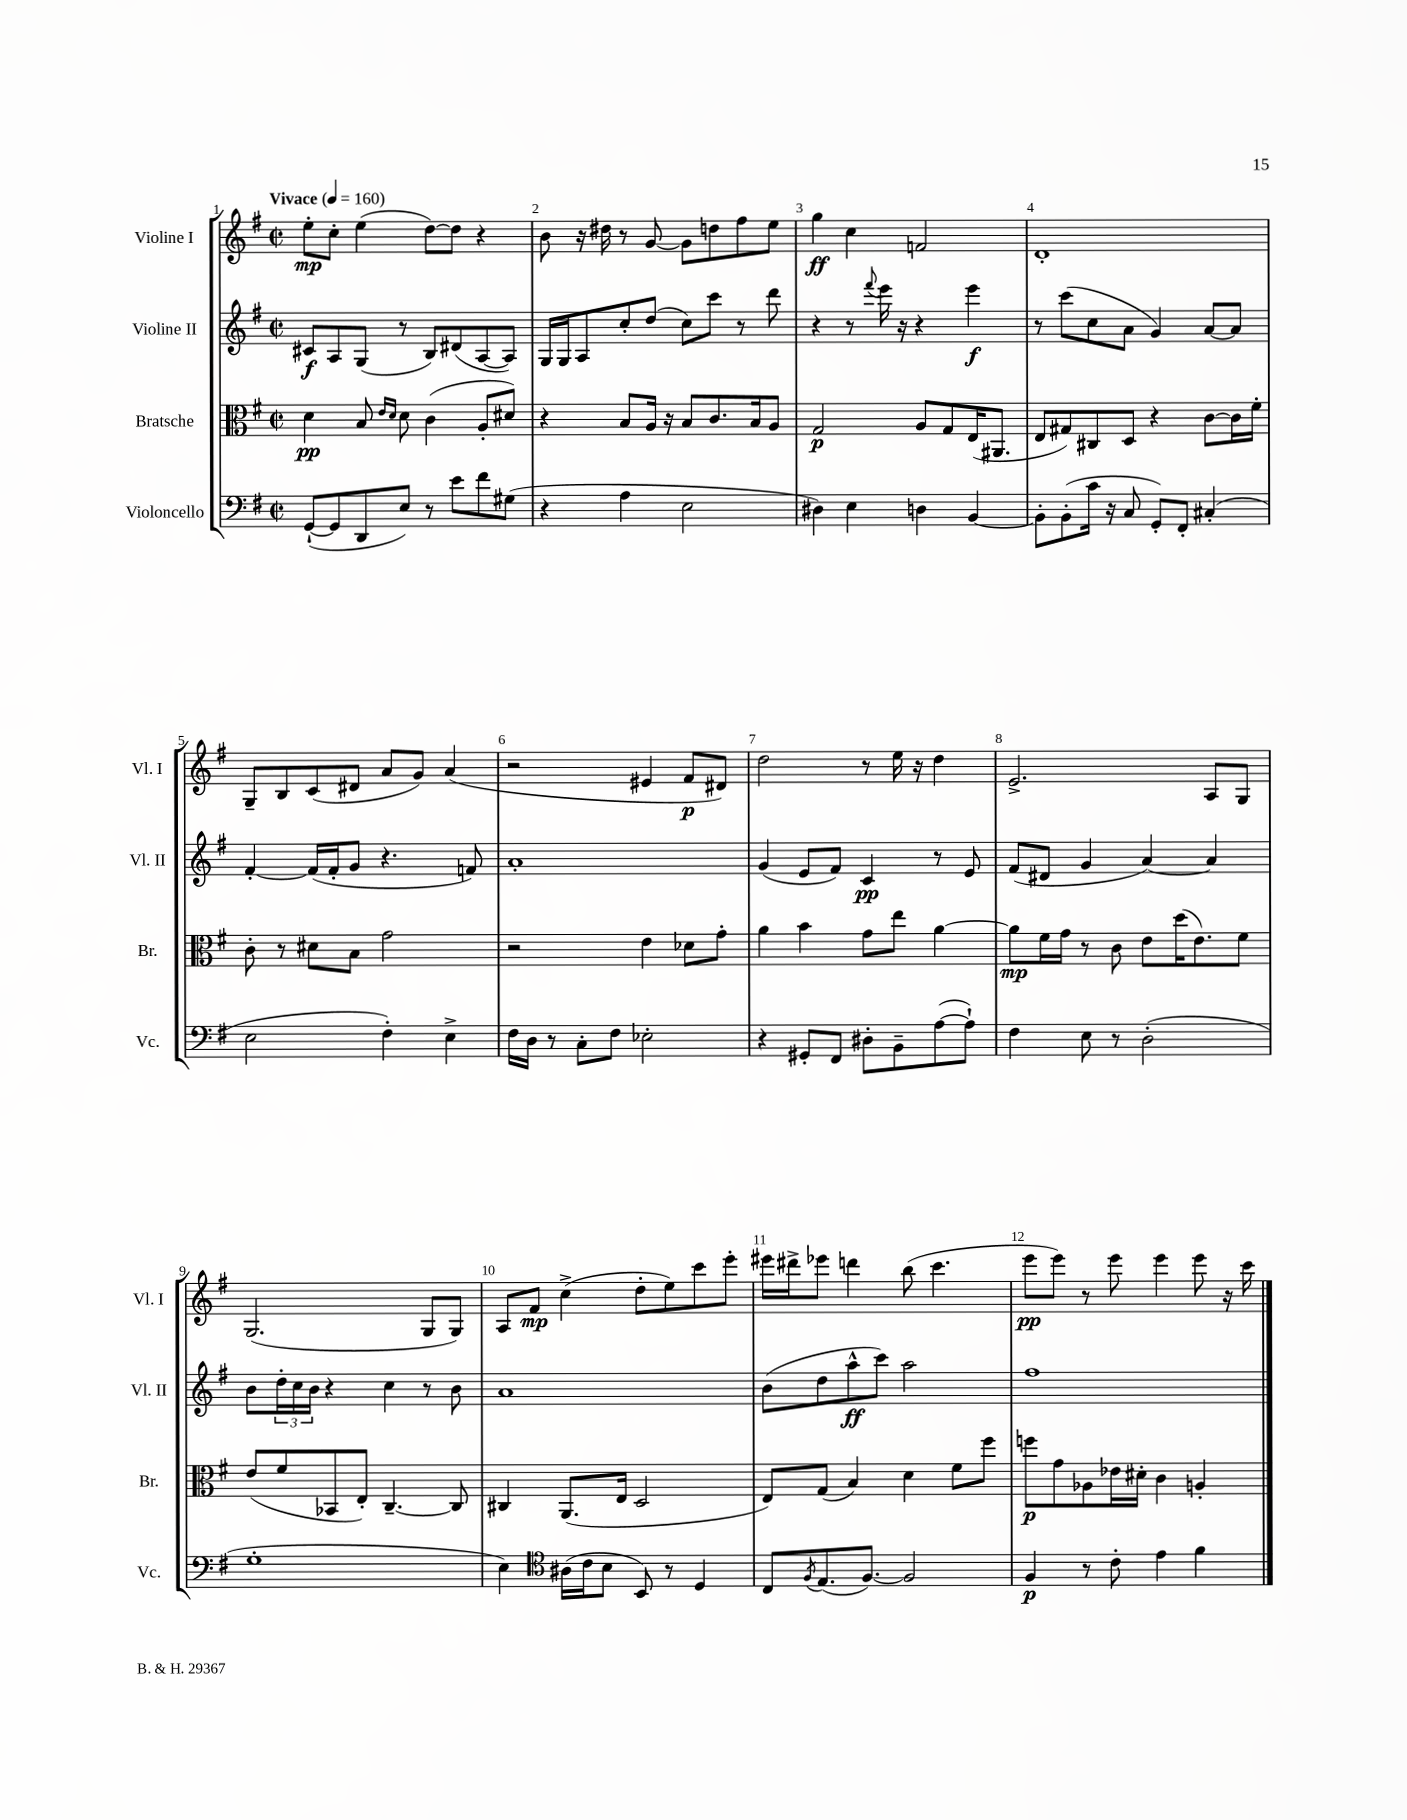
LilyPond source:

<<
\new StaffGroup <<
\new Staff = "s0" \with { instrumentName = "Violine I" shortInstrumentName = "Vl. I" } {
    \clef treble \key g \major \defaultTimeSignature \time 2/2 \tempo "Vivace" 4 = 160
    e''8-.\mp c''8-. e''4( d''8~) d''8 r4 |
    b'8 r16 dis''16 r8 g'8~ g'8 d''8 fis''8 e''8 |
    g''4\ff c''4 f'2 |
    d'1-. |
    g8-- b8 c'8( dis'8 a'8 g'8) a'4( |
    r2 eis'4 fis'8\p dis'8) |
    d''2 r8 e''16 r16 d''4 |
    e'2.-> a8 g8 |
    g2.( g8 g8) |
    a8 fis'8\mp c''4->( d''8-. e''8) c'''8 e'''8-. |
    eis'''16 dis'''16-> ees'''8 d'''4 b''8( c'''4. |
    e'''8\pp e'''8) r8 e'''8 e'''4 e'''8 r16 c'''16 \bar "|." |
}
\new Staff = "s1" \with { instrumentName = "Violine II" shortInstrumentName = "Vl. II" } {
    \clef treble \key g \major \defaultTimeSignature \time 2/2
    cis'8\f a8 g8( r8 b8) dis'8( a8~ a8) |
    g16 g16 a8 c''8-. d''8( c''8) c'''8 r8 d'''8 |
    r4 r8 \appoggiatura { fis'''8 } e'''16 r16 r4 e'''4\f |
    r8 c'''8( c''8 a'8 g'4) a'8~ a'8 |
    fis'4~-. fis'16( fis'16-. g'8 r4. f'8) |
    a'1-. |
    g'4( e'8 fis'8) c'4\pp r8 e'8 |
    fis'8( dis'8 g'4 a'4~) a'4 |
    b'8 \tuplet 3/2 { d''16-. c''16 b'16 } r4 c''4 r8 b'8 |
    a'1 |
    b'8( d''8 a''8-^\ff c'''8) a''2 |
    fis''1 \bar "|." |
}
\new Staff = "s2" \with { instrumentName = "Bratsche" shortInstrumentName = "Br." } {
    \clef alto \key g \major \defaultTimeSignature \time 2/2
    d'4\pp b8 \grace { e'16 d'16 } d'8 c'4( a8-. dis'8) |
    r4 b8 a16 r16 b8 c'8. b16 a8 |
    g2\p a8 g8 e16( ais,8. |
    e8 gis8) cis8 d8 r4 c'8~ c'16 fis'16-. |
    c'8-. r8 dis'8 b8 g'2 |
    r2 e'4 des'8 g'8-. |
    a'4 b'4 g'8 e''8 a'4~ |
    a'8\mp fis'16 g'16 r8 c'8 e'8 d''16( e'8.) fis'8 |
    e'8( fis'8 bes,8 e8-.) c4.~-- c8 |
    cis4 a,8.( e16 d2 |
    e8) g8( b4) d'4 fis'8 fis''8 |
    f''8\p g'8 aes8 ees'16 dis'16-. c'4 a4-. \bar "|." |
}
\new Staff = "s3" \with { instrumentName = "Violoncello" shortInstrumentName = "Vc." } {
    \clef bass \key g \major \defaultTimeSignature \time 2/2
    g,8~-!( g,8 d,8 e8) r8 e'8 fis'8 gis8( |
    r4 a4 e2 |
    dis4) e4 d4 b,4~ |
    b,8-. b,8-.( c'16 r16 c8 g,8-.) fis,8-. cis4-.( |
    e2 fis4-.) e4-> |
    fis16 d16 r8 c8-. fis8 ees2-. |
    r4 gis,8-. fis,8 dis8-. b,8-- a8~( a8-!) |
    fis4 e8 r8 d2-.( |
    g1-. |
    e4) \clef tenor ais16( c'16 b8 b,8) r8 d4 |
    c8 \acciaccatura { fis8 } e8.( fis8.~) fis2 |
    fis4\p r8 c'8-. e'4 fis'4 \bar "|." |
}
>>
>>
\layout { \context { \Score \override BarNumber.break-visibility = ##(#f #t #t) barNumberVisibility = #all-bar-numbers-visible } }
